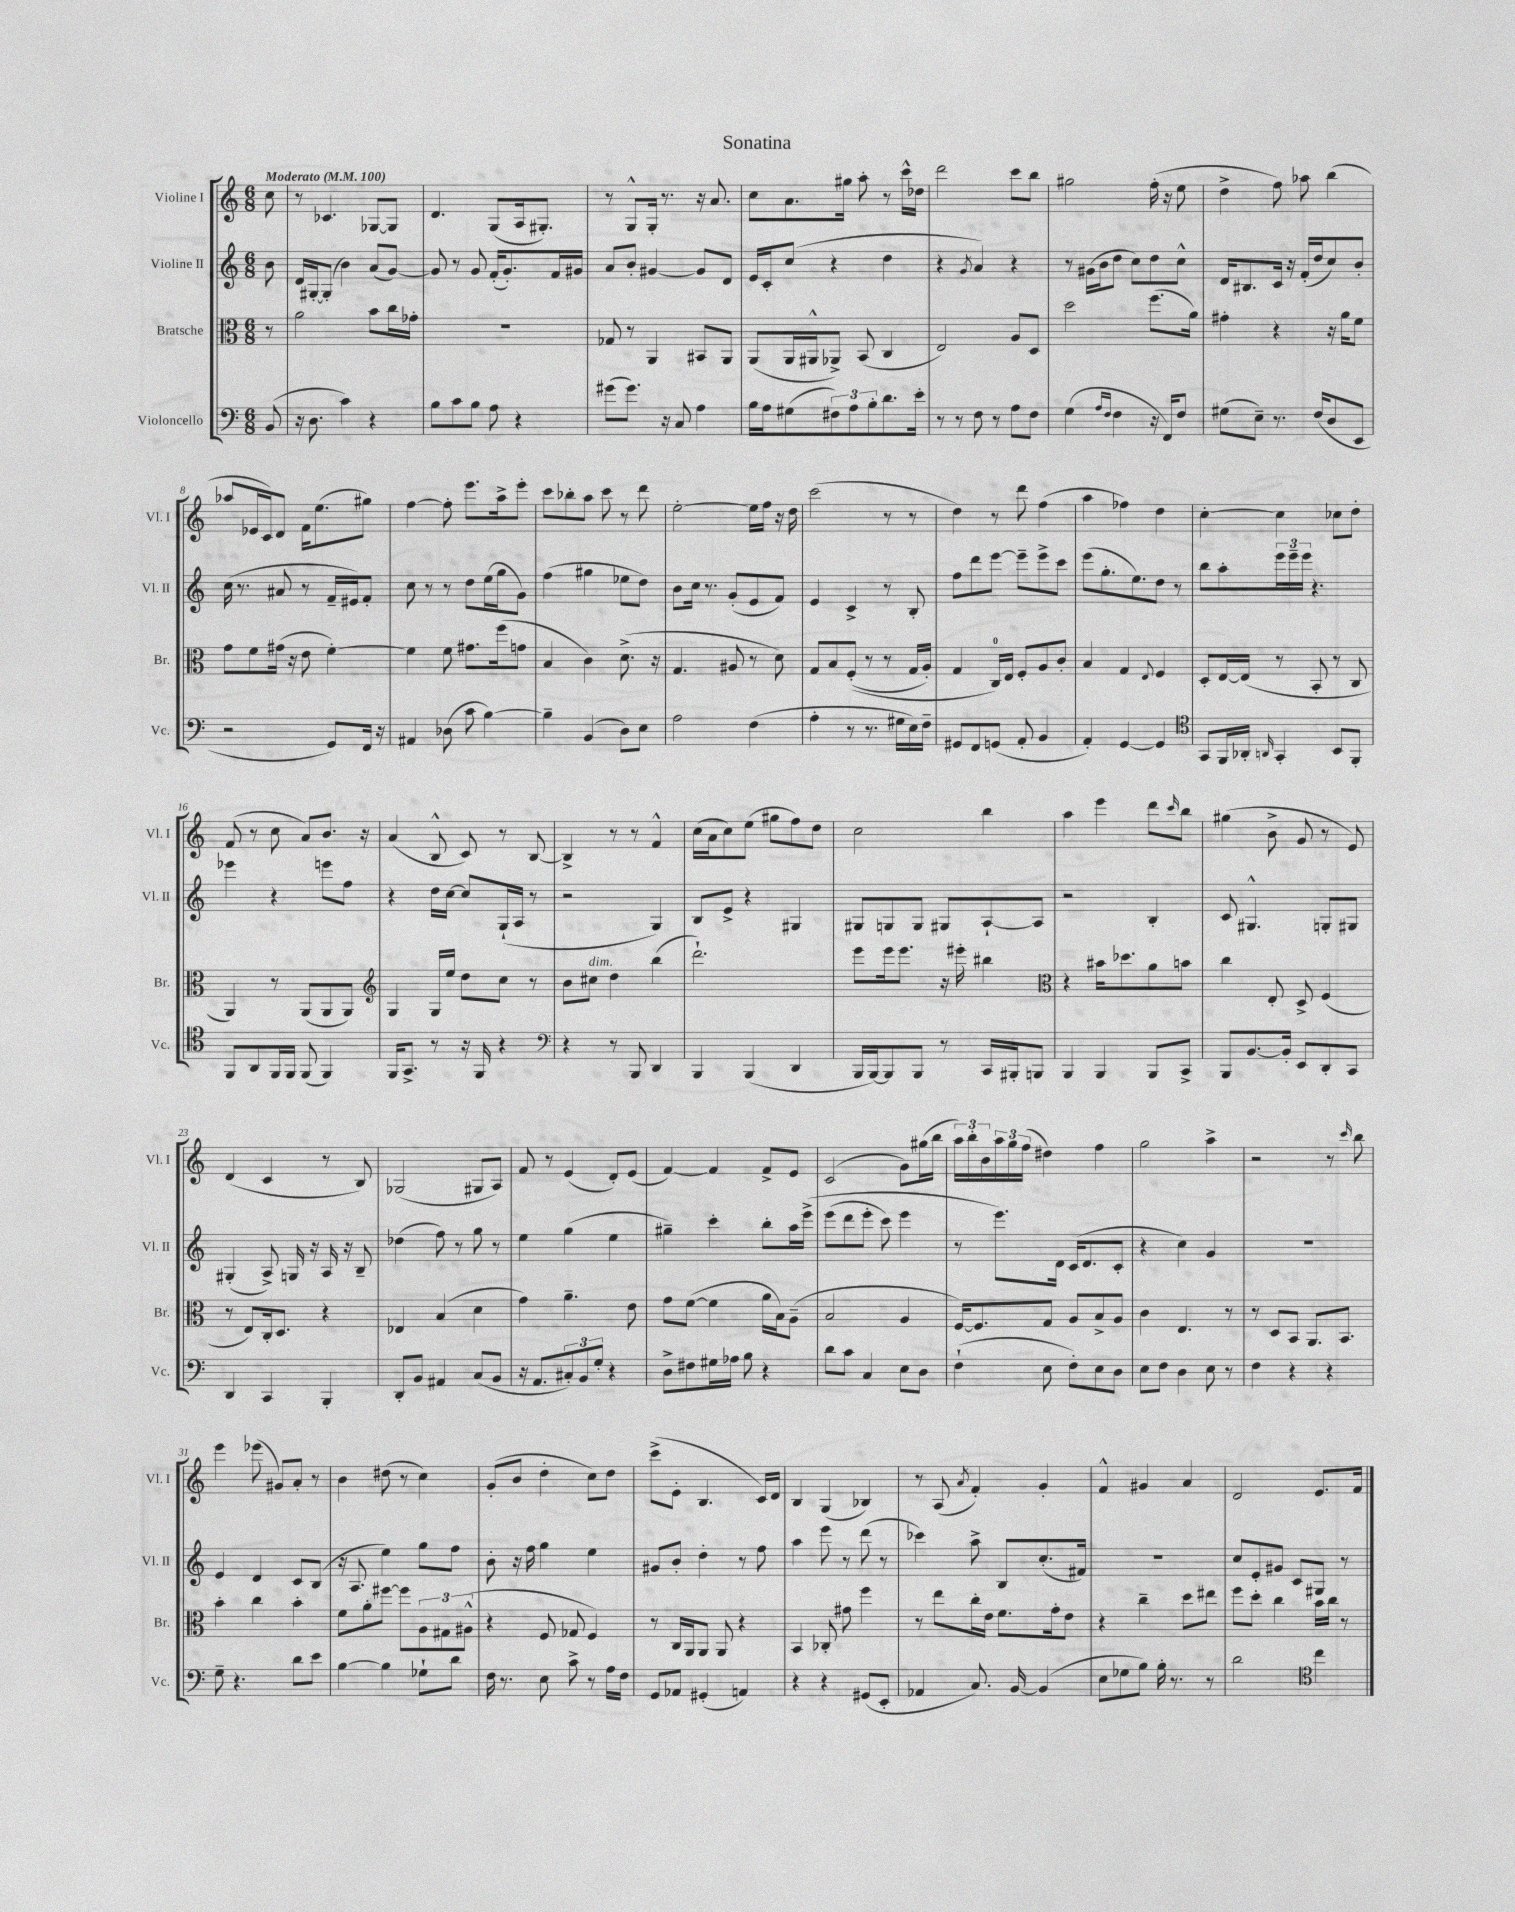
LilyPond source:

\header { title = "Sonatina" }
<<
\new StaffGroup <<
\new Staff = "s0" \with { instrumentName = "Violine I" shortInstrumentName = "Vl. I" } {
    \clef treble \key c \major \numericTimeSignature \time 6/8 \partial 8 \tempo "Moderato" 4 = 100
    c''8 |
    r8 ces'4. ges8~ ges8 |
    d'4. g8( a16 gis8.-.) |
    r8 g8-^ g16-. r8. r16 a'8. |
    c''8 a'8. gis''16 a''8-. r8 c'''16-^ des''16 |
    d'''2 c'''8 b''8 |
    gis''2 f''16-.( r16 e''8 |
    d''4-> f''8) aes''8 b''4( |
    aes''8 ees'16 c'16) d'8 f'16 e''8.( gis''8) |
    f''4~ f''8-. e'''8. a''16-> e'''8-. |
    c'''8 bes''8-. a''8 c'''8 r8 d'''8 |
    e''2~-. e''16 f''16 r16 d''16 |
    c'''2( r8 r8 |
    d''4) r8 d'''8 f''4( |
    a''4 fes''4) d''4 |
    c''4~-. c''4 ces''8 d''8-. |
    f'8( r8 c''8 a'8) b'8. r16 |
    a'4( b8-^ c'8) r8 b8~ |
    b4-> r8 r8 f'4-^ |
    c''16( a'16 c''8) e''8( gis''8 f''8) d''8 |
    c''2 b''4 |
    a''4 e'''4 d'''8 \grace { c'''16 } b''8 |
    gis''4( b'8-> g'8 r8 e'8) |
    d'4( c'4 r8 b8) |
    ges2( gis8 a8) |
    f'8 r8 e'4( d'8-.) e'8( |
    f'4~) f'4 f'8-> e'8 |
    c'2( g'8) gis''16( b''16 |
    \tuplet 3/2 { a''16) b''16-. b'16 } \tuplet 3/2 { a''16 g''16 f''16( } dis''4) f''4 |
    g''2 a''4-> |
    r2 r8 \grace { c'''16 } b''8 |
    e'''4 ees'''8( gis'8) a'8-. r8 |
    b'4 dis''8( r8 c''4) |
    g'8-.( b'8 d''4-. c''8) d''8 |
    c'''8->( e'8-. b4. c'16) d'16 |
    b4 g4( bes4) |
    r8 a8( \acciaccatura { a'8 } f'4-.) g'4-. |
    f'4-^ gis'4 a'4 |
    d'2 e'8. f'16 \bar "|." |
}
\new Staff = "s1" \with { instrumentName = "Violine II" shortInstrumentName = "Vl. II" } {
    \clef treble \key c \major \numericTimeSignature \time 6/8 \partial 8
    b'8 |
    d'16 gis16~-. gis8-.( b'4) a'8( g'8~) |
    g'8 r8 g'8 f'16-.( g'8.-.) f'16 gis'16 |
    a'8 b'8-. gis'4~ gis'8 d'8 |
    e'16 c'16-. c''8( r4 d''4 |
    r4 \acciaccatura { g'8 } a'4) r4 |
    r8 gis'16( b'16 d''8 c''8) d''8 c''8-^ |
    d'16 bis8. c'16 r16 f'16-.( d''16 c''8) b'8-. |
    c''16( r8. ais'8 r8 f'16-- eis'16) f'8-. |
    c''8 r8 r8 d''8 e''16( g''16 g'8) |
    f''4( gis''4 ees''8 d''8) |
    b'8 c''16 r8. g'8-.( e'8 f'8) |
    e'4 c'4-> r8 b8-. |
    f''8 d'''8 e'''8~ e'''8-- e'''8-> c'''8 |
    e'''8( g''8.-. e''8.) d''8 r8 |
    b''8 a''8-. \tuplet 3/2 { e'''16 e'''16-- e'''16 } r4. |
    ees'''4 r4 e'''8 f''8 |
    r4 d''16 c''16~ c''8 g16-!( a16 r8 |
    r2 g4) |
    b8 e'8-> r4 gis4 |
    gis8 g8 g8 gis8 a8~-! a8 |
    r2 b4-. |
    c'8 gis4.-^ g8-. gis8 |
    gis4-.( a8->) g16 r16 a16 r16 b8-- |
    des''4( f''8) r8 g''8 r8 |
    e''4 g''4( e''4 |
    gis''4--) c'''4-. b''8-. a''16 e'''16->\( |
    e'''8( d'''8 e'''8-. c'''8) e'''4 |
    r8 e'''8.\) d'16 c'16( d'8. c'8-. |
    r4 c''4) g'4 |
    R2. |
    e'4 d'4 c'8 b8( |
    r16 a8. e''4) g''8 f''8 |
    b'8-. r16 f''16 g''4 e''4 |
    gis'8 b'8-. d''4-. r8 f''8 |
    a''4 e'''8 r8 d'''8( r8 |
    ces'''4) a''8-> b8 c''8.-.( fis'16) |
    R2. |
    c''8 e'8-. gis'8 c'8 gis8 r8 \bar "|." |
}
\new Staff = "s2" \with { instrumentName = "Bratsche" shortInstrumentName = "Br." } {
    \clef alto \key c \major \numericTimeSignature \time 6/8 \partial 8
    r8 |
    a'2 b'8 c''16 ges'16-. |
    R2. |
    ges8 r8 a,4 bis,8 a,8 |
    a,8( a,16 ais,16-^ aes,8->) b,8( c4 |
    e2) a8 d8 |
    d''2 f''8.( a'16) |
    gis'4-. r4 r16 a'16 f'8 |
    g'8 f'8 gis'16( r16 e'8 f'4~-.) |
    f'4 f'8 gis'8. f''16( g'8 |
    b4 c'4) d'8.->( r16 |
    g4. ais8 r8 d'8) |
    g8 b8 f8-.(\( r8 r8 g16 a16-.) |
    g4 c16-0\) e16 f8-. a8 c'8-. |
    b4 g4 \appoggiatura { e8 } f4 |
    d8-. e16~ e16( r8 b,8-. r8 c8 |
    a,4) r8 a,8( a,8 a,8) |
    \clef treble g4 g16 e''16 d''8 c''8 r8 |
    b'8 cis''8^\markup { \italic "dim." } d''4 b''4( |
    d'''2.-!) |
    e'''8 e'''16 e'''8. r16 eis'''16-. bis''4 |
    \clef alto r4 bis'16 des''8. a'8 b'8 |
    c''4 e8-. d8-> f4( |
    r8 e8) c16-. d8. r4 |
    ees4 b4( d'4 |
    g'4) a'4.-- e'8 |
    g'8 f'8~( f'4 a'16 b16) a8--( |
    b2 a4 |
    f16~) f8. g8 a8 b8-> a8 |
    c'4 e4. r8 |
    r8 d8 b,8 a,8. b,8. |
    b'4-. c''4 b'4-. |
    f'8 a'8-. fis''8~ fis''8 \tuplet 3/2 { a8 gis8 ais8-^( } |
    r4 f8 ges8 f4) |
    r8 c16 a,16 a,8 a,8 r4 |
    b,4 ces8-. gis'8 f''4 |
    r8 e''8 c''16-. e'16 f'8. g'16-. e'8 |
    r4 c''4-- d''8 eis''8 |
    f''8 d''8-. c''4 b'16 c''16 r8 \bar "|." |
}
\new Staff = "s3" \with { instrumentName = "Violoncello" shortInstrumentName = "Vc." } {
    \clef bass \key c \major \numericTimeSignature \time 6/8 \partial 8
    b,8( |
    r16 d8. c'4) r4 |
    b8 c'8 b8 a8 r4 |
    gis'8( gis'8.) r16 c8 a4 |
    b16 a16 gis8( \tuplet 3/2 { fis8) a8 b8-. } d'8. e'16-. |
    r8 r8 f8 r8 a8 f8 |
    g4( \grace { a16 f16 } f4 r16 f,16) f8 |
    gis8( e8--) r8. f16( d8 e,8 |
    r2 g,8) f,16 r16 |
    ais,4 des8( c'8 b4~) |
    b4-- b,4( d8) e8 |
    a2 f4( |
    a4-. r8 r8. gis16 e16) f16-- |
    gis,8 f,8 g,8( a,8-. b,4 |
    a,4-.) g,4~ g,4 |
    \clef tenor g,8 f,16 aes,16-. \grace { a,16 } g,4-. b,8 f,8-. |
    f,8 a,8 f,16 f,16 f,8( f,4) |
    f,16 g,8.-> r8 r16 f,16 r4 |
    \clef bass r4 r8 b,,8 d,4 |
    b,,4 b,,4( d,4 |
    b,,16 b,,16~) b,,8 b,,8 r8 c,16 bis,,16-. b,,8 |
    b,,4 b,,4 b,,8 c,8-> |
    b,,8 b,8.~ b,16-. e,8 d,8-. c,8 |
    d,4 c,4 b,,4-. |
    d,8-. b,8 ais,4 c8( b,8 |
    r16 a,8. \tuplet 3/2 { cis8-.) b,8 g8-. } r4 |
    d8-> fis8 gis16 aes16 b8 r4 |
    d'8 c'8 c4 e8 d8 |
    f4-!( e8 f8-.) e8 d8 |
    e8 f8 d4 e8 r8 |
    f4 r4 r4 |
    g8-- r4. d'8 e'8 |
    b4~ b4 ges8-! d'8 |
    f16 r8. e8 c'8-> r8 a16 f16 |
    g,8 aes,8 gis,4-.( a,4) |
    r4 r4 gis,8( e,8-. |
    aes,4 c8.) b,16~ b,4( |
    e8 ges8 b8) b16-. r8. r8 |
    d'2 \clef tenor c''4 \bar "|." |
}
>>
>>
